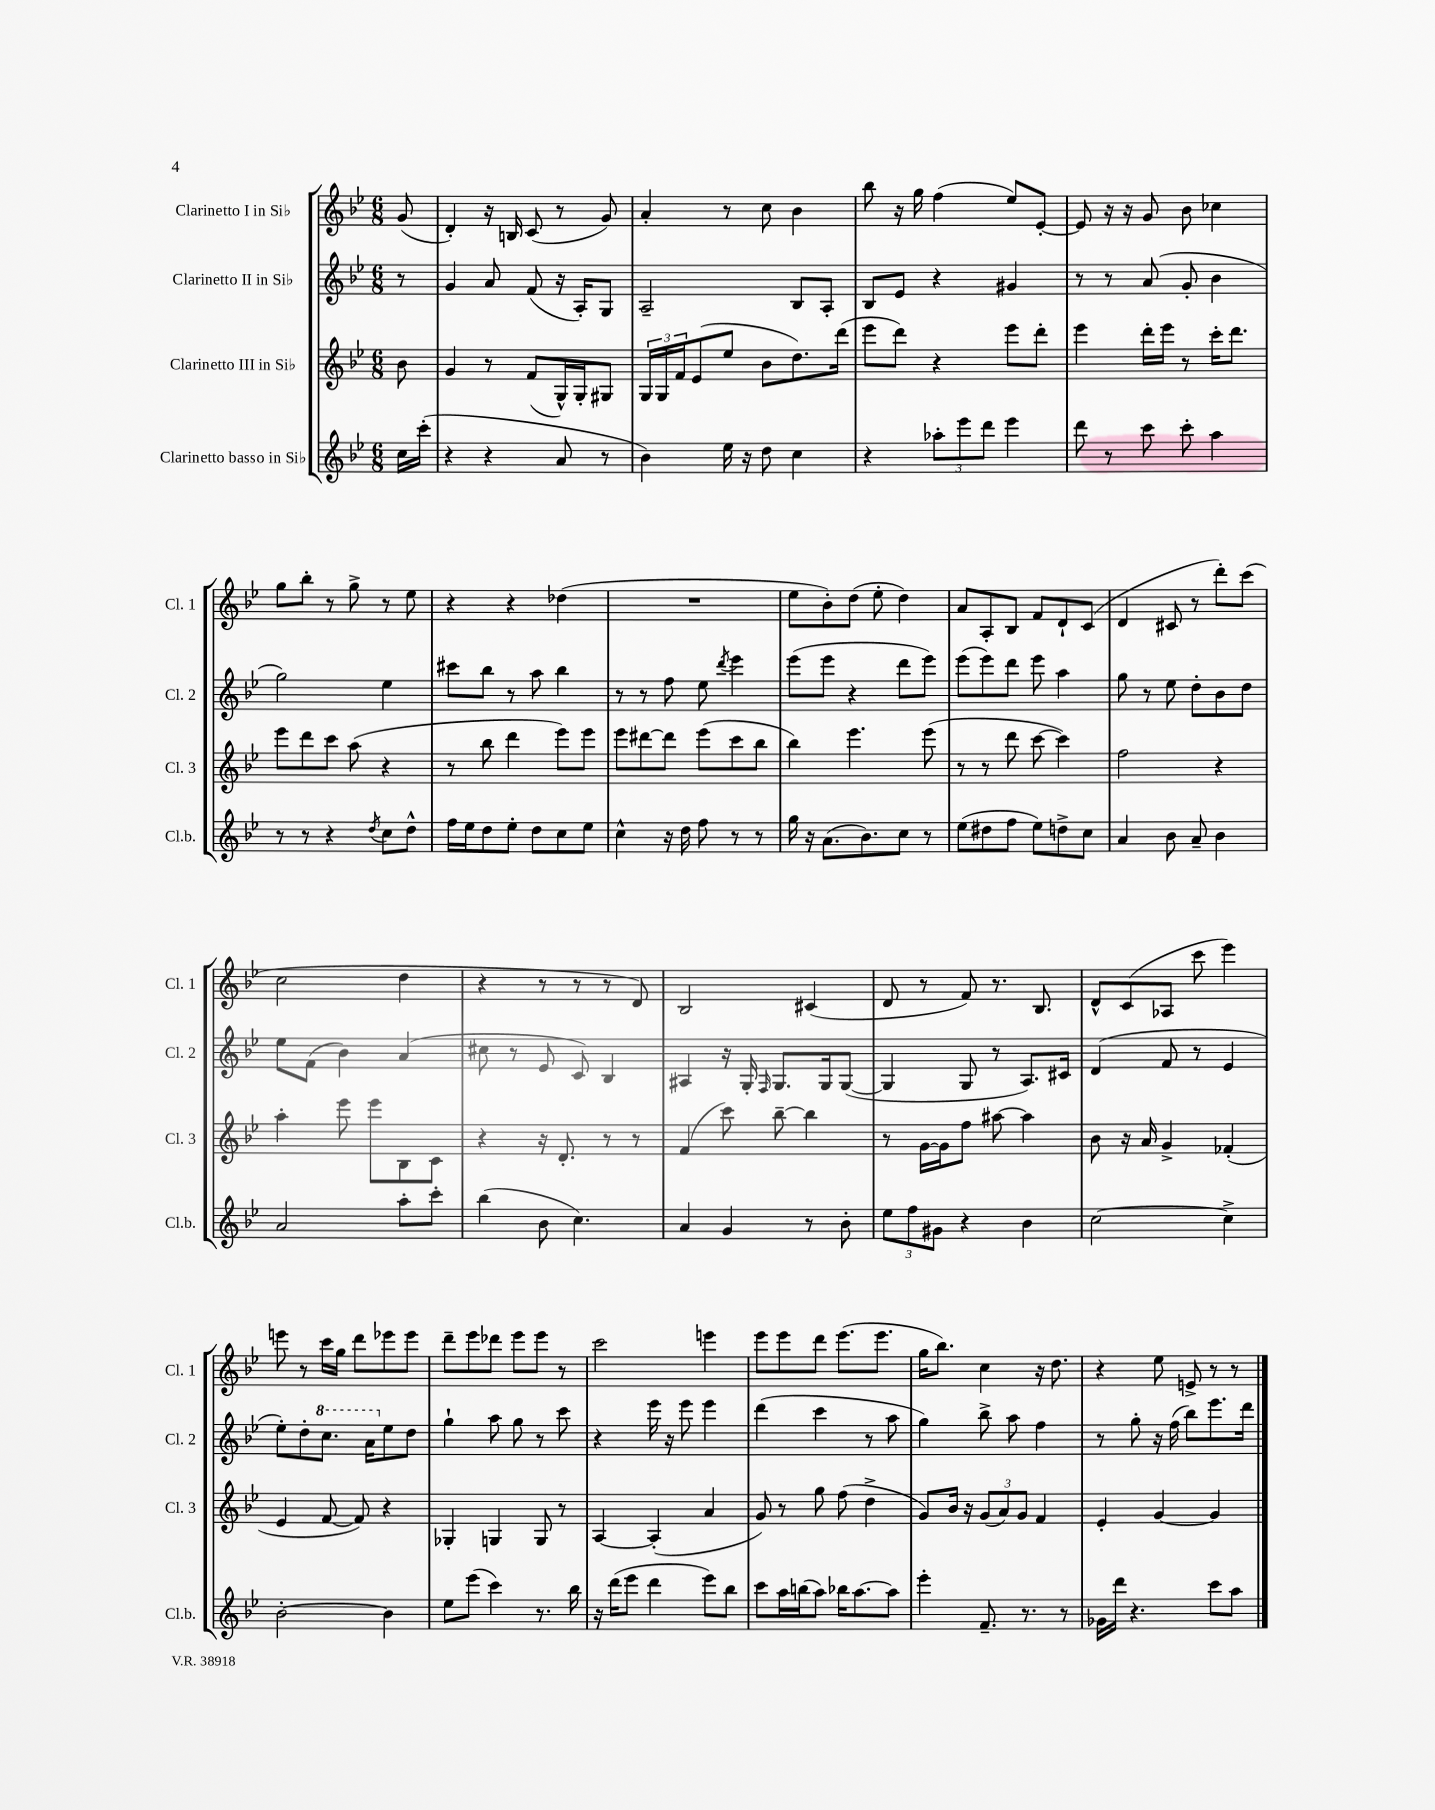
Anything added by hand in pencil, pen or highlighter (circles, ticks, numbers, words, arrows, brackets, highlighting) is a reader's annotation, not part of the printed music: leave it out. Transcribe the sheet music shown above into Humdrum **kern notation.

**kern	**kern	**kern	**kern
*staff4	*staff3	*staff2	*staff1
*clefG2	*clefG2	*clefG2	*clefG2
*k[b-e-]	*k[b-e-]	*k[b-e-]	*k[b-e-]
*M6/8	*M6/8	*M6/8	*M6/8
16cc	8b-	8r	(8g
(16ccc'	.	.	.
=	=	=	=
4r	4g	4g	4d')
4r	8r	8a	16r
.	.	.	16B
.	(8f	(8f	(8c
8a	16G^^)	16r	8r
.	16G'	16A')	.
8r	8G#	8G	8g)
=	=	=	=
4b-)	24G	2A~	4a'
.	24G	.	.
.	24f	.	.
.	(8e-	.	.
16ee-	8ee-	.	8r
16r	.	.	.
8dd	8b-	.	8cc
4cc	8.dd)	8B-	4b-
.	.	8A'	.
.	(16ddd	.	.
=	=	=	=
4r	8eee-	8B-	8bb-
.	8ddd)	8e-	16r
.	.	.	16gg
12aa-'	4r	4r	(4ff
12eee-	.	.	.
12ddd	.	.	.
4eee-	8eee-	4g#	8ee-)
.	8ddd'	.	[8e-'
=	=	=	=
8ddd	4eee-	8r	8e-]
8r	.	8r	16r
.	.	.	16r
8ccc	16ddd'	(8a	8g
.	16eee-	.	.
8ccc'	8r	8g'	8b-
4aa	16ccc'	4b-	4cc-
.	8.ddd	.	.
=	=	=	=
8r	8eee-	2gg)	8gg
8r	8ddd	.	8bb-'
4r	8ccc	.	8r
.	(8aa	.	8gg^
8qdd	.	.	.
8cc	4r	4ee-	8r
8dd^^	.	.	8ee-
=	=	=	=
16ff	8r	8ccc#	4r
16ee-	.	.	.
8dd	8bb-	8bb-	.
8ee-'	4ddd	8r	4r
8dd	.	8aa	.
8cc	8eee-)	4bb-	(4dd-
8ee-	8eee-	.	.
=	=	=	=
4cc^^	8eee-	8r	2.r
.	[8ddd#	8r	.
16r	8ddd#]	8ff	.
16dd	.	.	.
8ff	(8eee-	8ee-	.
.	.	8qddd	.
8r	8ccc	4eee-	.
8r	8bb-	.	.
=	=	=	=
16gg	4bb-)	(8eee-	8ee-
16r	.	.	.
(8.a	.	8eee-	8b-')
.	4.eee-	4r	(8dd
8.b-)	.	.	.
.	.	.	8ee-'
8cc	.	8ddd	4dd)
8r	(8eee-	8eee-)	.
=	=	=	=
(8ee-	8r	(8eee-	8a
8dd#	8r	8eee-)	8A'
8ff	8ddd	8ddd	8B-
8ee-)	[8ccc	8eee-	8f
8dd^	4ccc])	4aa	8d`
8cc	.	.	(8c
=	=	=	=
4a	2ff	8gg	4d
.	.	8r	.
8b-	.	8ee-	8c#
8a~	.	8dd'	8r
4b-	4r	8b-	8ddd')
.	.	8dd	(8ccc
=	=	=	=
2a	4aa'	8ee-	2cc
.	.	(8f	.
.	8eee-	4b-)	.
.	8eee-	.	.
8aa'	8B-	(4a	4dd
8ccc'	8c	.	.
=	=	=	=
(4bb-	4r	8cc#	4r
.	.	8r	.
8b-	16r	8e-	8r
.	8.d'	.	.
4.cc)	.	8c)	8r
.	8r	4B-	8r
.	8r	.	8d)
=	=	=	=
4a	(4f	4A#	2B-
4g	8ccc)	16r	.
.	.	16G'	.
.	.	16qqF	.
.	[8bb-~	8.G	.
8r	4bb-]	.	(4c#
.	.	16G	.
8b-'	.	([8G	.
=	=	=	=
12ee-	8r	4G]	8d
12ff	.	.	.
.	[16g	.	8r
12g#	.	.	.
.	16g]	.	.
4r	8ff	8G	8f)
.	[8aa#	8r	8.r
4b-	4aa#]	8.A)	.
.	.	.	8.B-
.	.	16c#	.
=	=	=	=
[2cc	8b-	(4d	8d^^
.	16r	.	(8c
.	16a	.	.
.	4g^	8f	8A-
.	.	8r	8ccc
4cc^]	(4f-'	4e-	4eee-)
=	=	=	=
[2b-'	4e-	8ee-')	8eee
.	.	8dd'	8r
.	[8f	8.ccc	16ccc
.	.	.	16gg
.	8f])	.	8ddd
.	.	16aa	.
4b-]	4r	8ee-	8eee-
.	.	8dd	8eee-
=	=	=	=
8ee-	4G-'	4gg`	8ddd~
(8eee-	.	.	8eee-
4ccc)	4G	8aa	8ddd-
.	.	8gg	8eee-
8.r	8G	8r	8eee-
.	8r	8ccc	8r
16bb-	.	.	.
=	=	=	=
16r	[4A	4r	2ccc
(16ddd	.	.	.
8eee-	.	.	.
4ddd	(4A']	16eee-	.
.	.	16r	.
.	.	8eee-	.
8eee-)	4a	4eee-	4eee
8bb-	.	.	.
=	=	=	=
8ccc	8g)	(4ddd	8eee-
16aa	8r	.	8eee-
(16bb	.	.	.
8aa)	8gg	4ccc	8ddd
16bb-	(8ff	.	(8.eee-
[8.aa	.	.	.
.	4dd^	8r	.
.	.	.	8.eee-
8aa]	.	8aa	.
=	=	=	=
4eee-'	8g)	4gg)	16gg
.	.	.	8.bb-)
.	16b-	.	.
.	16r	.	.
8.f~	(12g	8bb-^	4cc
.	12a)	.	.
.	.	8aa	.
.	12g	.	.
8.r	.	.	.
.	4f	4ff	16r
.	.	.	8.dd
8r	.	.	.
=	=	=	=
16g-	4e-'	8r	4r
16ddd	.	.	.
4.r	.	8gg'	.
.	[4g	16r	8ee-
.	.	(16ff	.
.	.	8bb-)	8e^
8ccc	4g]	8.eee-	8r
8aa	.	.	8r
.	.	16ddd	.
==	==	==	==
*-	*-	*-	*-
